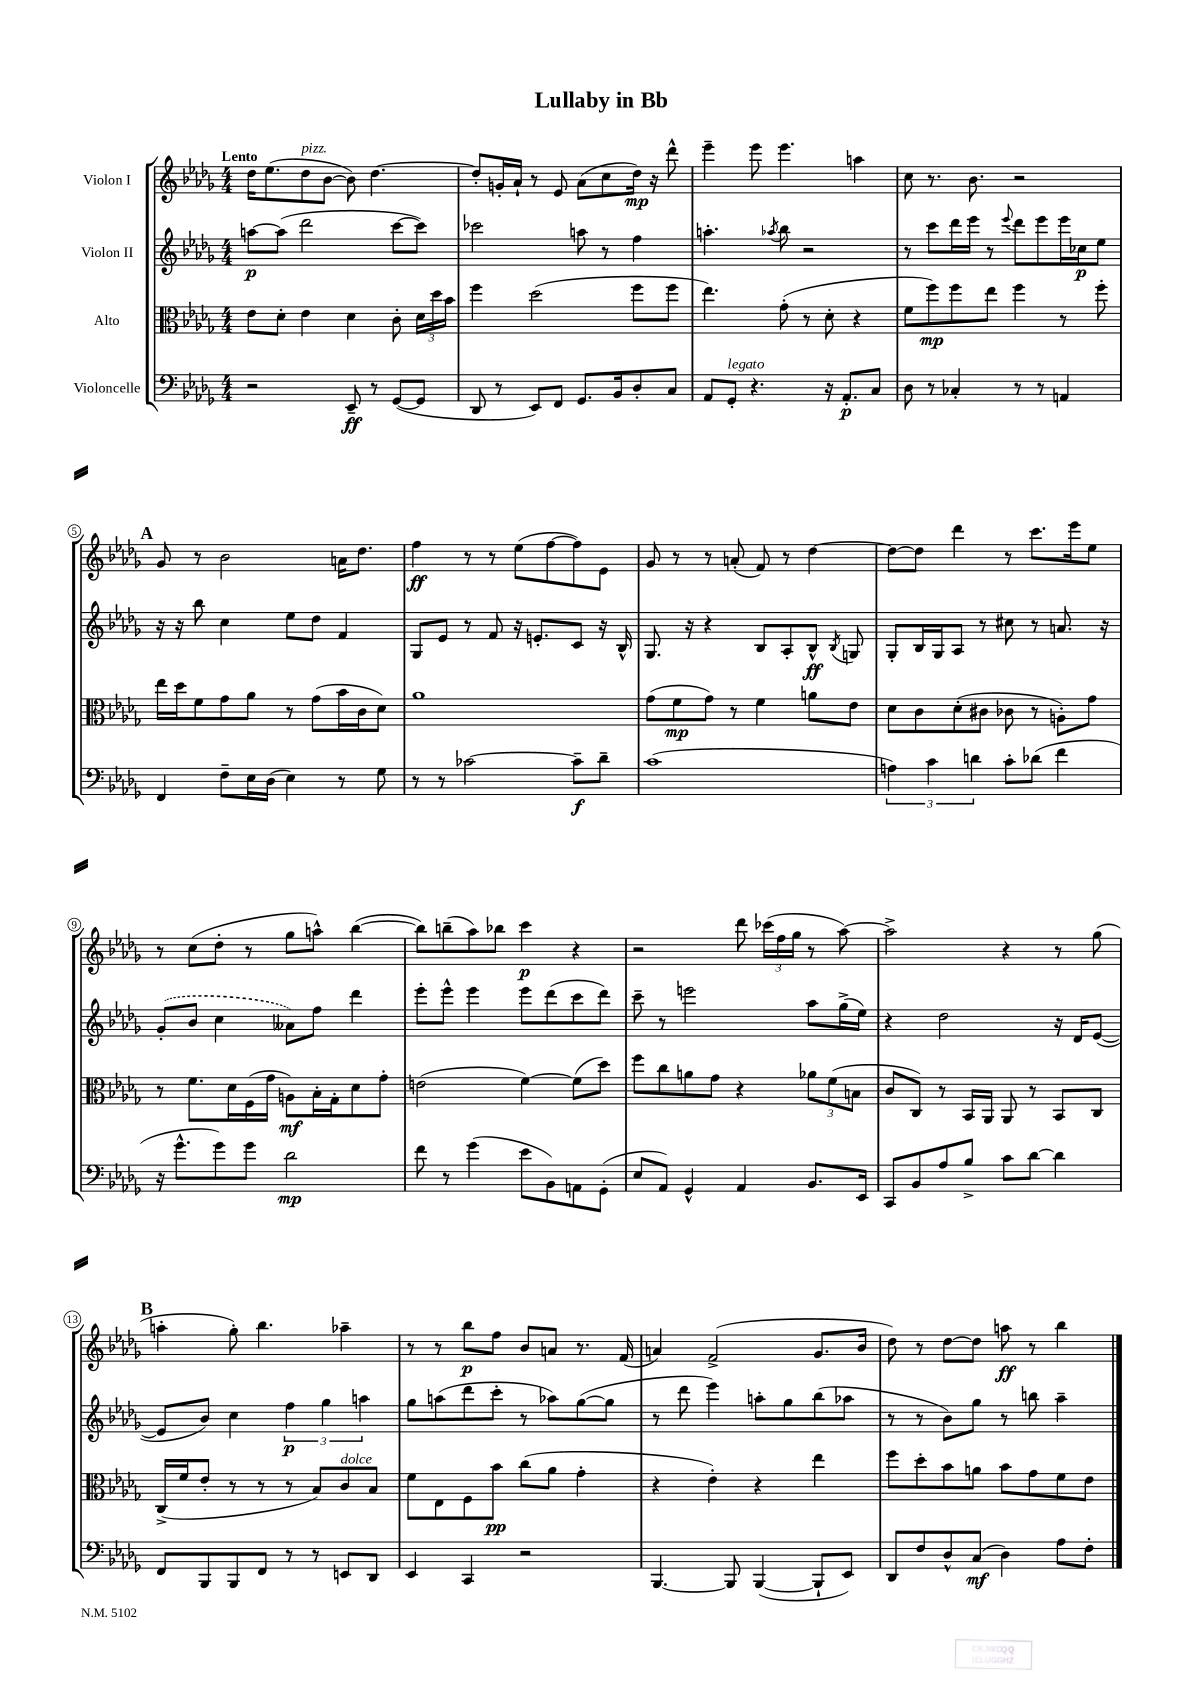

**kern	**kern	**kern	**kern
*staff4	*staff3	*staff2	*staff1
*clefF4	*clefC3	*clefG2	*clefG2
*k[b-e-a-d-g-]	*k[b-e-a-d-g-]	*k[b-e-a-d-g-]	*k[b-e-a-d-g-]
*M4/4	*M4/4	*M4/4	*M4/4
2r	8e-	[8aa	16dd-
.	.	.	(8.ee-
.	8d-'	(8aa]	.
.	4e-	2ddd-	8dd-
.	.	.	[8b-
8EE-~	4d-	.	8b-])
8r	.	.	[4.dd-
([8GG-	8c'	[8ccc	.
8GG-]	24d-	8ccc])	.
.	24dd-	.	.
.	24b-	.	.
=	=	=	=
8DD-	4ff	2ccc-	8dd-']
8r	.	.	16g'
.	.	.	16a-`
8EE-)	(2dd-	.	8r
8FF	.	.	8e-
8.GG-	.	8aa	(8a-
.	.	8r	8cc
16BB-	.	.	.
8D-'	8ff	4ff	16dd-)
.	.	.	16r
8C	8ff	.	8ddd-^^
=	=	=	=
8AA-	4.ee-)	4.aa'	4eee-~
8GG-'	.	.	.
4.r	.	.	8eee-
.	.	8qaa-	.
.	(8g-'	8bb-	4.eee-
.	8r	2r	.
16r	8d-'	.	.
8.AA-'	.	.	.
.	4r	.	4aa
8C	.	.	.
=	=	=	=
8D-	8f	8r	8cc
8r	8ff)	8ccc	8.r
4C-'	8ff	16ddd-	.
.	.	16eee-	8.b-
.	8ee-	8r	.
.	.	8qqeee-	.
8r	4ff	8ddd-	2r
8r	.	8eee-	.
4AA	8r	16eee-	.
.	.	16cc-	.
.	8ff'	8ee-	.
=	=	=	=
4FF	16ee-	16r	8g-
.	16dd-	16r	.
.	8f	8bb-	8r
8F~	8g-	4cc	2b-
16E-	8a-	.	.
(16D-	.	.	.
4E-)	8r	8ee-	.
.	(8g-	8dd-	.
8r	16b-	4f	16a
.	16c	.	8.dd-
8G-	8d-)	.	.
=	=	=	=
8r	1a-	8G-	4ff
8r	.	8e-	.
[2c-	.	8r	8r
.	.	8f	8r
.	.	16r	(8ee-
.	.	8.e'	.
.	.	.	[8ff
8c-~]	.	8c	8ff])
8d-~	.	16r	8e-
.	.	16B-^^	.
=	=	=	=
(1c	(8g-	8.G-	8g-
.	8f	.	8r
.	.	16r	.
.	8g-)	4r	8r
.	8r	.	(8a'
.	4f	8B-	8f)
.	.	8A-'	8r
.	8a	8B-^^	[4dd-
.	.	8qB-	.
.	8e-	8G	.
=	=	=	=
6A)	8d-	8G-'	8dd-_
.	8c	16B-	8dd-]
6c	.	.	.
.	.	16G-	.
.	(8d-'	8A-	4ddd-
6d	.	.	.
.	8c#	8r	.
8c'	8c-	8cc#	8r
(8d-	8r	8r	8.ccc
4f	8A')	8.a	.
.	.	.	16eee-
.	8g-	.	8ee-
.	.	16r	.
=	=	=	=
16r	8r	(8g-'	8r
8.g-^^	.	.	.
.	8.f	8b-	(8cc
8g-)	.	4cc	8dd-'
.	16d-	.	.
8g-	(16F	.	8r
.	16g-	.	.
2d-	8A)	8a--)	8gg-
.	16B-'	8ff	8aa^^)
.	16G-'	.	.
.	8d-	4ddd-	([4bb-
.	8g-'	.	.
=	=	=	=
8f	(2e	8eee-'	8bb-])
8r	.	8eee-^^	(8bb~
(4g-	.	4eee-	8aa-)
.	.	.	8bb-
8e-	[4f)	8eee-	4ccc
8BB-)	.	(8ddd-	.
8AA	(8f]	8ccc	4r
(8GG-'	8dd-)	8ddd-)	.
=	=	=	=
8E-	8ff	8ccc~	2r
8AA-)	8cc	8r	.
4GG-^^	8a	2eee	.
.	8g-	.	.
4AA-	4r	.	8ddd-
.	.	.	(24ccc-
.	.	.	24ff
.	.	.	24gg-
8.BB-	12a-	8aa-	8r
.	(12f	.	.
.	.	(16gg-^	[8aa-)
.	12B	.	.
16EE-	.	16ee-)	.
=	=	=	=
8CC	8c	4r	2aa-^]
8BB-	8C)	.	.
8A-	8r	2dd-	.
8B-^	16BB-	.	.
.	16AA-	.	.
8c	8AA-	.	4r
[8d-	8r	.	.
4d-]	8BB-	16r	8r
.	.	16d-	.
.	8C	([8e-	(8gg-
=	=	=	=
8FF	(16C^	8e-]	4aa'
.	16f	.	.
8BBB-	8e-'	8b-)	.
8BBB-	8r	4cc	8gg-')
8FF	8r	.	4.bb-
8r	8r	6ff	.
8r	8B-)	.	.
.	.	6gg-	.
8EE	8c	.	4aa-~
.	.	6aa	.
8DD-	8B-	.	.
=	=	=	=
4EE-	8f	8gg-	8r
.	8E-	(8aa	8r
4CC	8F	8ddd-	8bb-
.	8b-	8ccc'	8ff
2r	(8cc	8r	8b-
.	8a-	8aa-)	8a
.	4g-'	([8gg-	8.r
.	.	8gg-]	.
.	.	.	(16f
=	=	=	=
[4.BBB-	4r	8r	4a)
.	.	8ddd-	.
.	4e-')	4eee-)	(2f^
8BBB-]	.	.	.
([4BBB-	4r	8aa'	.
.	.	8gg-	.
8BBB-`]	4ee-	(8bb-	8.g-
8EE-)	.	8aa-	.
.	.	.	16b-
=	=	=	=
8DD-	8ff	8r	8dd-)
8F	8dd-'	8r	8r
8D-^^	8b-	8b-)	[8dd-
(8C	8a	8gg-	8dd-]
4D-)	8b-	8r	8aa
.	8g-	8bb	8r
8A-	8f	4aa-~	4bb-
8F'	8e-	.	.
==	==	==	==
*-	*-	*-	*-
